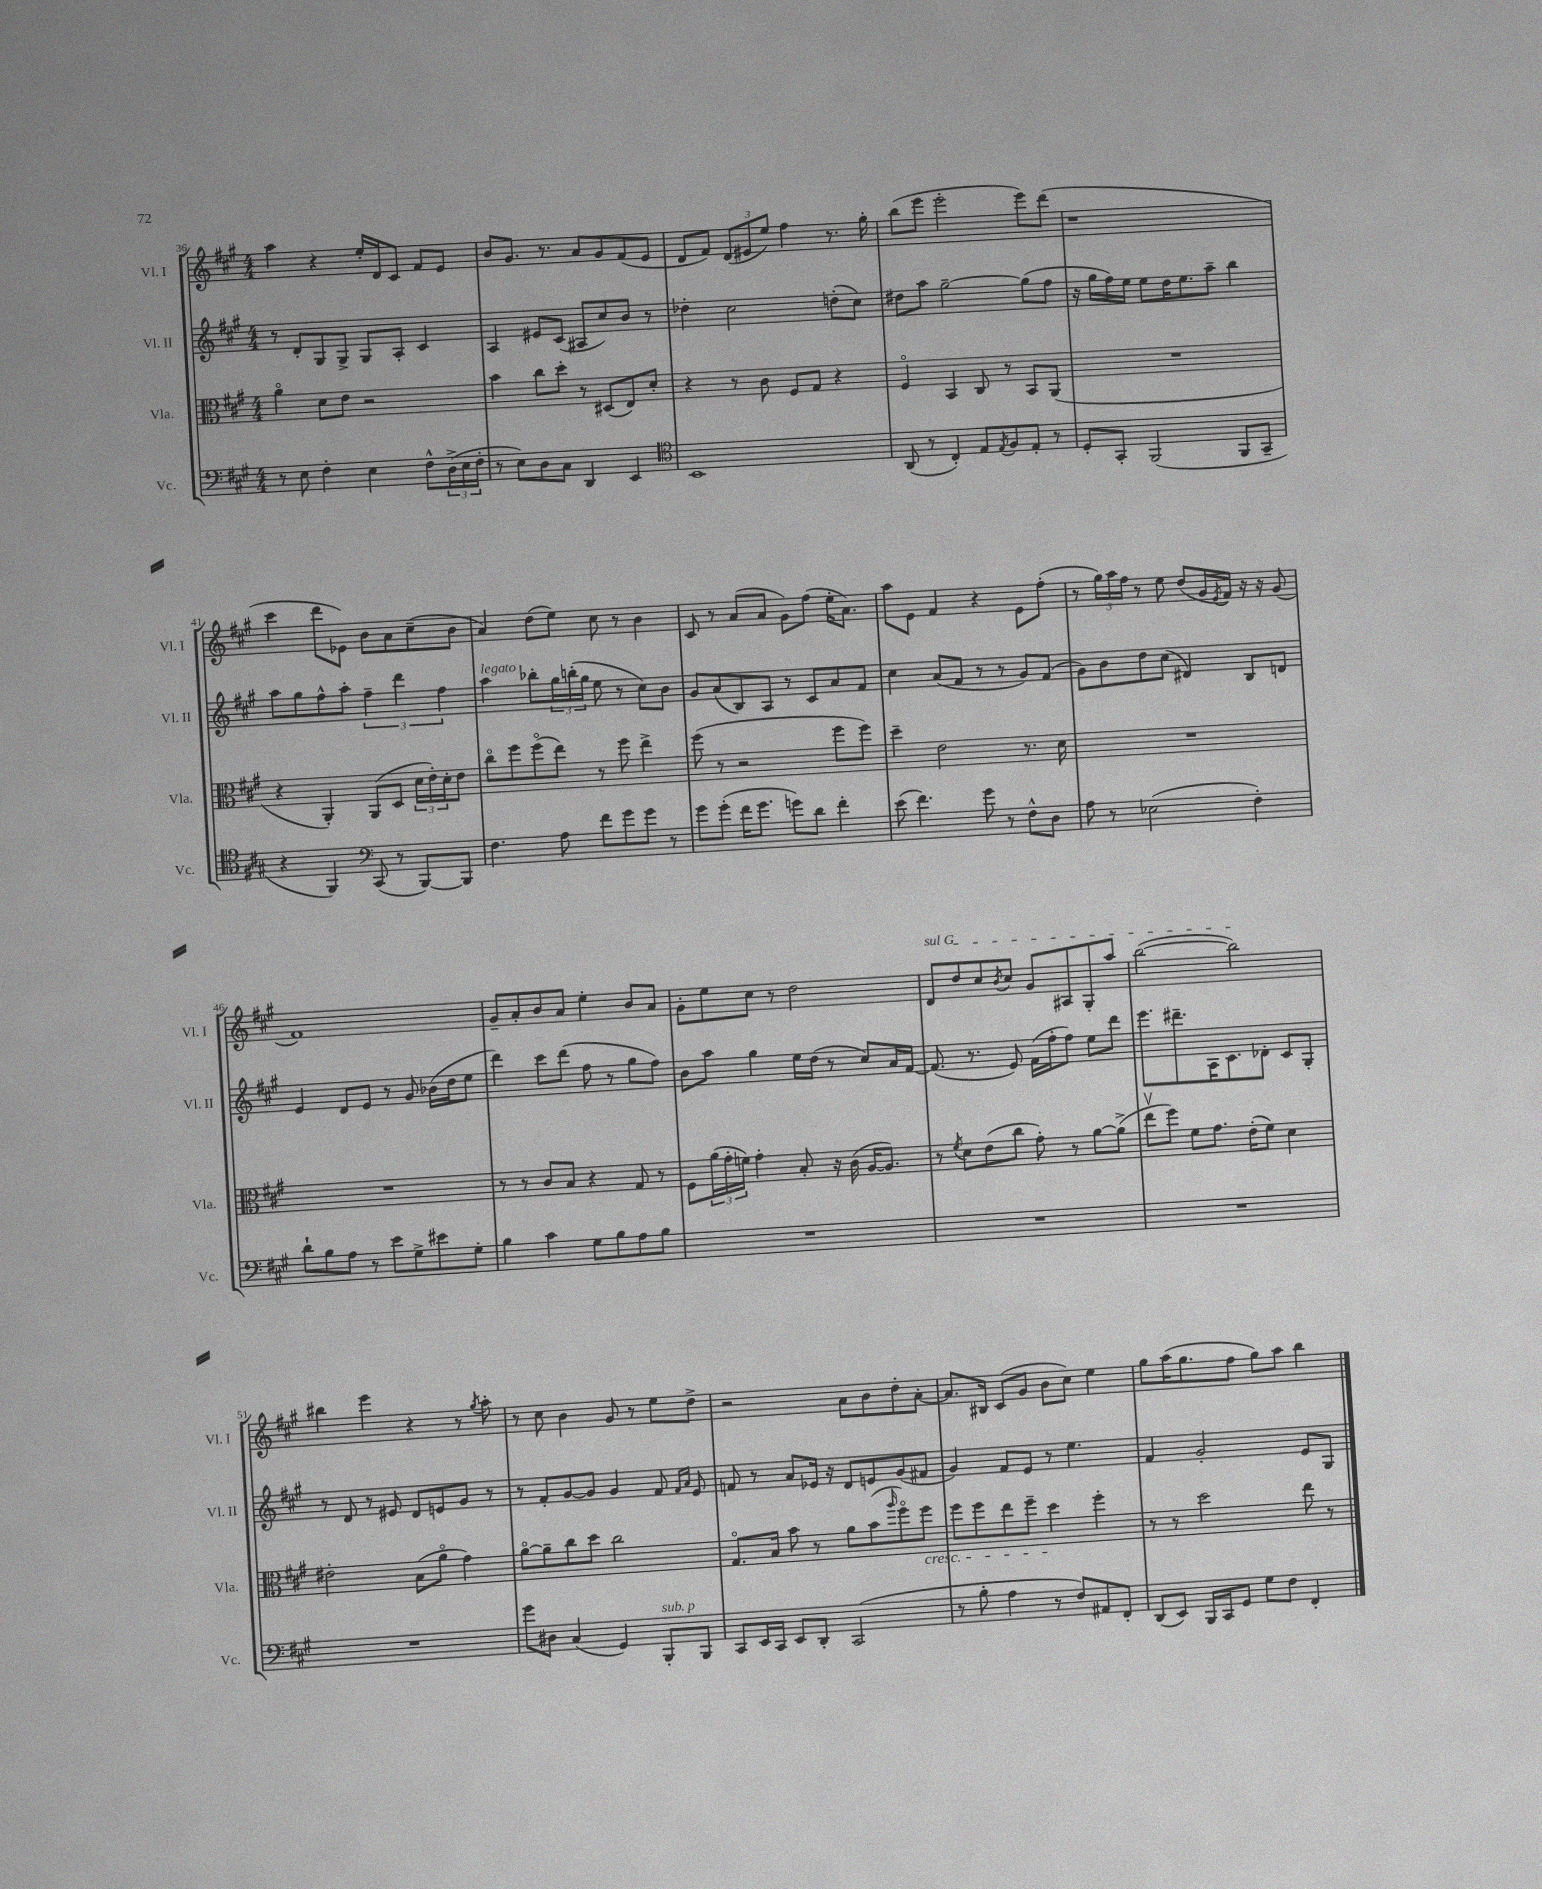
<<
\new StaffGroup <<
\new Staff = "s0" \with { instrumentName = "Vl. I" shortInstrumentName = "Vl. I" } {
    \clef treble \key a \major \numericTimeSignature \time 4/4
    a''4 r4 e''16-. d'16 cis'8 fis'8 e'8 |
    b'8 gis'8. r8. a'8 gis'8 fis'8( e'8 |
    d'8 fis'8) \tuplet 3/2 { d'8( eis'8 e''8) } fis''4 r8. gis''16-. |
    b''8( e'''8 e'''2-. e'''8) d'''8( |
    r1 |
    cis'''4 d'''8 ees'8) b'8 a'8 cis''8--( b'8 |
    a'4) d''8( e''8) cis''8 r8 b'4 |
    cis'8 r8 a'8( a'8 gis'8) fis''8( e''16-. a'8.) |
    a''8 e'8 fis'4 r4 e'8 fis''8-.( |
    r8 \tuplet 3/2 { gis''16) a''16 fis''16 } r8 e''8 d''8( gis'16 \acciaccatura { e'8 } fis'16) r16 r16 gis'8( |
    fis'1) |
    gis'8-- a'8-. b'8 a'8 e''4-. b'8 a'8 |
    gis'8-. e''8 cis''8 r8 d''2 |
    \once \override TextSpanner.bound-details.left.text = \markup { \italic "sul G" } d'8\startTextSpan d''8 cis''8 \acciaccatura { b'8 } cis''8 gis'8 ais8 gis8-. a''8 |
    b''2~( b''2\stopTextSpan) |
    bis''4 e'''4 r4 r8 \acciaccatura { gis''8 } a''8-. |
    r8 cis''8 b'4 gis'8 r8 e''8 d''8-> |
    r2 a'8 b'8 d''8-. a'8~-. |
    a'8. bis16 cis'8( gis'8 b'8 cis''8) e''4 |
    gis''8 a''16( gis''8. fis''8 gis''8) a''8 b''4 \bar "|." |
}
\new Staff = "s1" \with { instrumentName = "Vl. II" shortInstrumentName = "Vl. II" } {
    \clef treble \key a \major \numericTimeSignature \time 4/4
    r8 d'8-. gis8 gis8-> gis8 a8-. cis'4 |
    a4 eis'8 cis'8( ais8 cis''8) b'8 r8 |
    des''4-. cis''2 d''8-.( cis''8) |
    dis''8 a''8 gis''2~-- gis''8( fis''8 |
    r16 gis''16 fis''16) e''16 e''8 d''16 e''8. a''8-- b''4 |
    a''8 gis''8 fis''8-^ a''8-. \tuplet 3/2 { fis''4-- d'''4 fis''4 } |
    a''4^\markup { \italic "legato" } bes''8-. \tuplet 3/2 { gis''16 b''16-.( gis''16 } e''8 r8 cis''8) b'8 |
    gis'8 a'8( b8) a8 r8 cis'8 a'8 fis'8 |
    cis''4 a'8( fis'8 r8 r8 gis'8) fis'8( |
    gis'8) b'8 d''8 cis''8( dis'4) b8 d'8 |
    e'4 d'8 e'8 r8 gis'8 bes'16( d''16 e''8 |
    d'''4) cis'''8 d'''8( fis''8 r8 gis''8 fis''8) |
    b'8 a''8 gis''4 e''16 d''16( r8 cis''8) a'16 fis'16~ |
    fis'8.( r8. e'8) fis'16( fis''16-. fis''8) e''8 d'''8 |
    e'''8. dis'''8.-- a16 cis'8. des'8-. cis'8 gis8-. |
    r8 d'8 r8 eis'8 d'8 e'8 gis'8 r8 |
    r8 fis'8-. gis'8~ gis'8 gis'4 fis'8 \grace { fis'16 a'16 } e'8 |
    f'8 r8 a'8 ees'16 r16 d'8 e'8 gis'8( fis'8 |
    gis'4) fis'8 e'8 r8 e''4. |
    fis'4 gis'2-. e'8 gis8 \bar "|." |
}
\new Staff = "s2" \with { instrumentName = "Vla." shortInstrumentName = "Vla." } {
    \clef alto \key a \major \numericTimeSignature \time 4/4
    a'4\flageolet d'8 e'8 r2 |
    b'4 cis''8 d''8-. r8 dis8( e8) d'8-. |
    r4 r8 cis'8 fis8 gis8 r4 |
    fis4\flageolet b,4 cis8 r8 b,8 a,8( |
    R1 |
    r4 a,4-.) a,8( d8 \tuplet 3/2 { d'16 e'16-.) d'16-. } e'8 |
    cis''8\flageolet fis''8 fis''8\flageolet( e''8) r8 fis''8 e''4-> |
    fis''8( r8 r2 fis''8 fis''8) |
    d''4-- e'2 r8. d'16 |
    R1 |
    R1 |
    r8 r8 cis'8 b8 r4 gis8 r8 |
    fis8 \tuplet 3/2 { a'16( gis'16-. f'16) } gis'4-. b8-. r16 cis'16( a16~ a8.) |
    r8 \acciaccatura { fis'8 } d'8 e'8( cis''8 gis'8-.) r8 a'8~ a'8->( |
    e''8\upbow fis''8) fis'8 gis'8. e'16-.( fis'8) d'4 |
    eis'2-. b8( a'8\flageolet gis'4) |
    a'8~\flageolet a'8-- cis''8 d''8 cis''2 |
    gis8.\flageolet b16 b'8 r8 a'8 b'8( \grace { a''16 } fis''8\flageolet) fis''8\cresc |
    fis''8 fis''8 e''8 fis''8-- d''4\! fis''4-. |
    r8 r8 d''2 e''8 r8 \bar "|." |
}
\new Staff = "s3" \with { instrumentName = "Vc." shortInstrumentName = "Vc." } {
    \clef bass \key a \major \numericTimeSignature \time 4/4
    r8 e8 fis4-. e4 fis8-^ \tuplet 3/2 { d16->( e16 fis16-. } |
    r8 e8) d8 cis8 d,4 e,4 |
    \clef tenor b,1 |
    a,8( r8 cis4-.) e8 \acciaccatura { e8 } fis8 e8-. r8 |
    d8-. gis,8-. fis,2( fis,8 gis,8-- |
    r4 fis,4) \clef bass cis,8( r8 b,,8~) b,,8 |
    fis4. a8 fis'8 gis'8 gis'8 r8 |
    gis'8 gis'8-.( fis'16 gis'8. g'8) d'8 fis'4-. |
    e'8( fis'4.) gis'8 r8 fis8-^ d8 |
    a8 r8 ees2( fis4-.) |
    d'8-! b8 a8 r8 e'8 gis8-> eis'8 gis8-. |
    b4 cis'4 gis8 b8 a8 b8 |
    R1 |
    R1 |
    R1 |
    R1 |
    gis'8 dis8 cis4( gis,4) b,,8-.^\markup { \italic "sub. p" } b,,8 |
    cis,8 e,16 cis,16 e,8 d,8-. cis,2( |
    r8 b8-. a4 r8 fis8) ais,8 fis,8-. |
    d,8( e,8) b,,16 cis,16 gis,8 gis8 fis8 fis,4-. \bar "|." |
}
>>
>>
\layout { \context { \Score currentBarNumber = #36 } }
